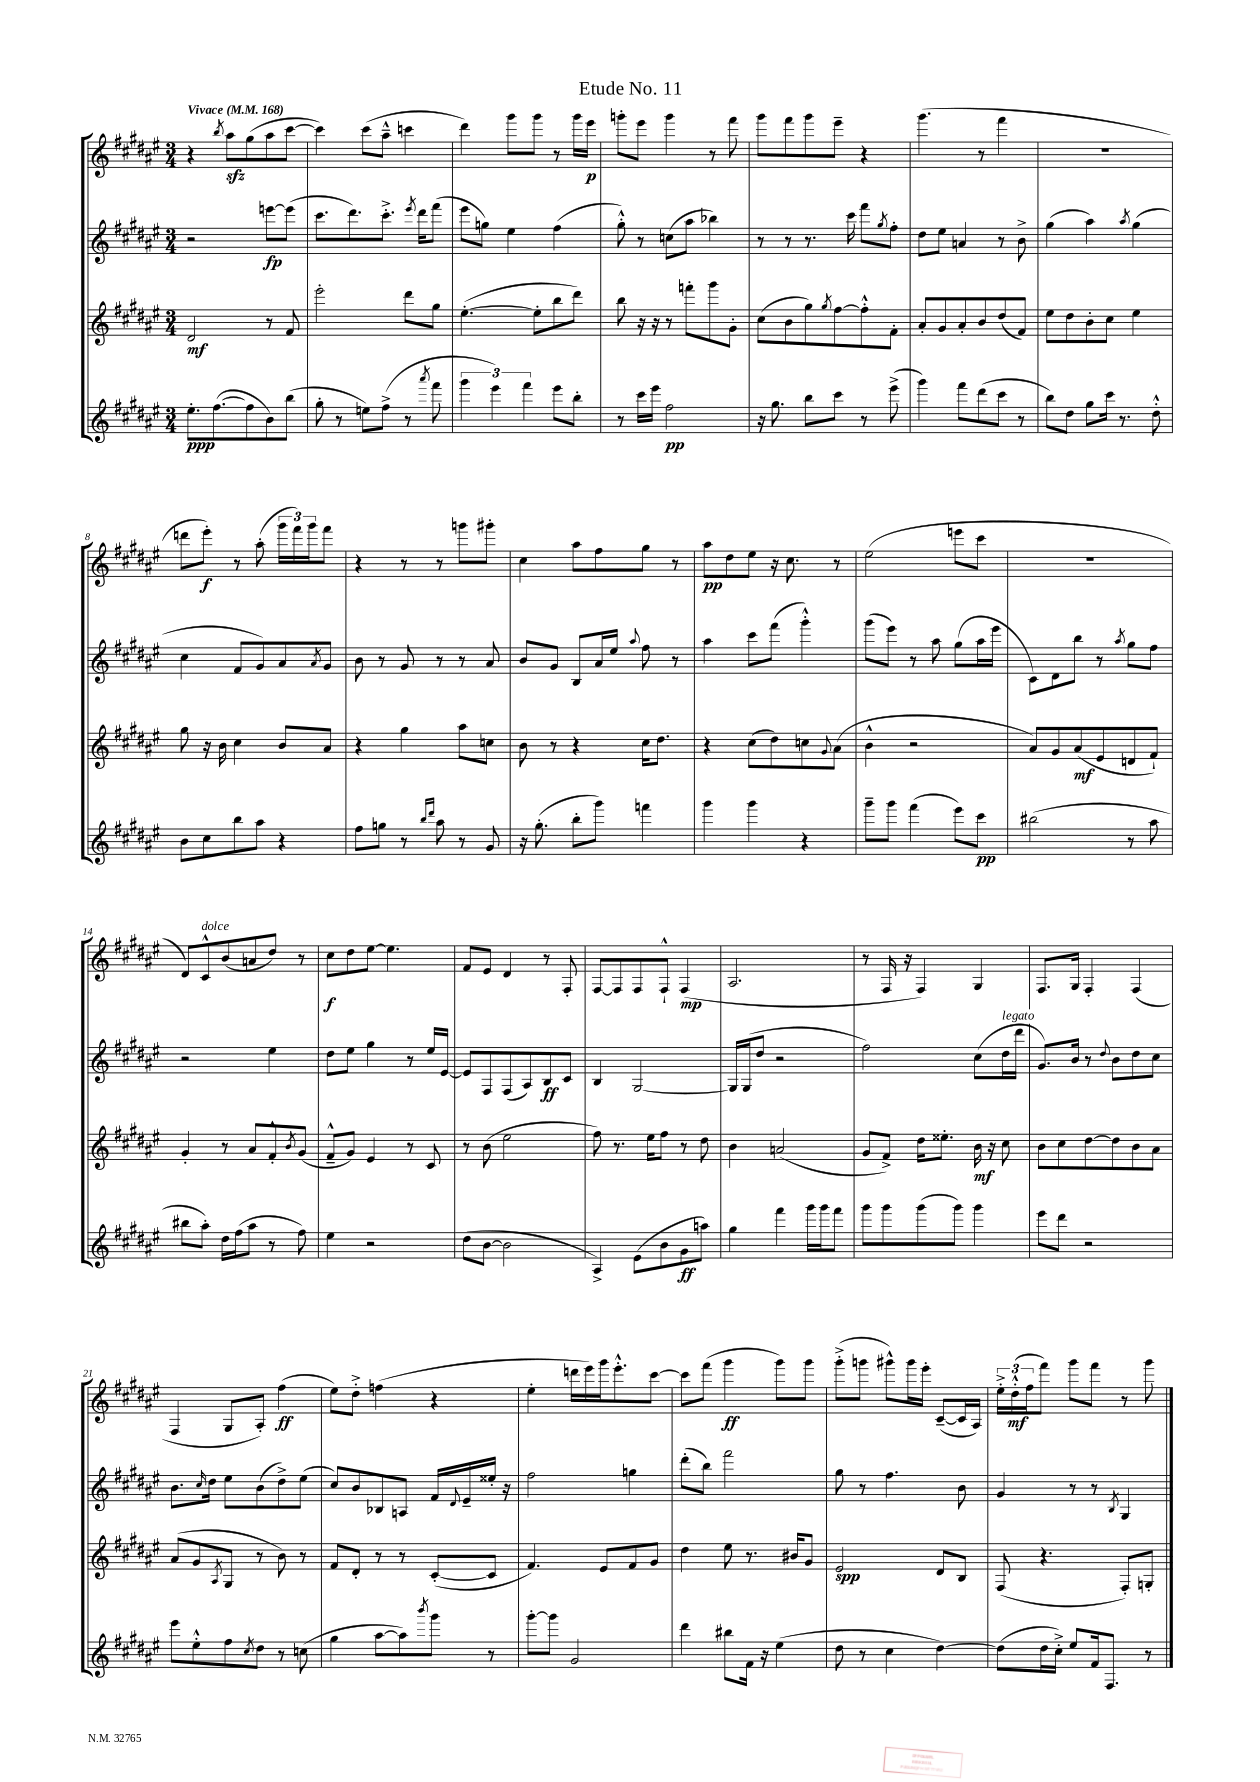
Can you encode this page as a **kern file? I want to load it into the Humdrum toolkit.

**kern	**dynam	**kern	**dynam	**kern	**dynam	**kern	**dynam
*part4	*part4	*part3	*part3	*part2	*part2	*part1	*part1
*staff4	*staff4	*staff3	*staff3	*staff2	*staff2	*staff1	*staff1
*clefG2	*	*clefG2	*	*clefG2	*	*clefG2	*
*k[f#c#g#d#a#e#]	*	*k[f#c#g#d#a#e#]	*	*k[f#c#g#d#a#e#]	*	*k[f#c#g#d#a#e#]	*
*M3/4	*	*M3/4	*	*M3/4	*	*M3/4	*
*MM168	*	*MM168	*	*MM168	*	*MM168	*
=1	=1	=1	=1	=1	=1	=1	=1
!	!	!	!	!	!	!LO:TX:a:B:t=Vivace	!
8.ee#'\L	ppp	2d#/	mf	2r	.	4r	.
([8.ff#\	.	.	.	.	.	.	.
.	.	.	.	.	.	8qbb/	.
.	.	.	.	.	.	8aa#zz\L	.
8ff#\]	.	.	.	.	.	(8gg#\	.
8b\)	.	8r	.	[8eeen\L	fp	8aa#\	.
(8bb\J	.	8f#/	.	(8eee\J]	.	[8ccc#\J	.
=2	=2	=2	=2	=2	=2	=2	=2
8gg#'\	.	2eee#'\	.	8.ccc#\L	.	4ccc#\])	.
8r	.	.	.	.	.	.	.
.	.	.	.	8.ddd#\)	.	.	.
8een\L)	.	.	.	.	.	(8ccc#\L	.
(8ff#^\J	.	.	.	8.ccc#'^\J	.	8aa#~^^\J	.
8r	.	8ddd#\L	.	.	.	4cccn\	.
.	.	.	.	8qeee#/	.	.	.
.	.	.	.	16ddd#\KL	.	.	.
8qaaa#/	.	.	.	.	.	.	.
8fff#\	.	8gg#\J	.	(8fff#\J	.	.	.
=3	=3	=3	=3	=3	=3	=3	=3
6ggg#\	.	([4.ee#'\	.	8eee#\L	.	4ddd#\)	.
.	.	.	.	8ggn\J)	.	.	.
6eee#\)	.	.	.	.	.	.	.
.	.	.	.	4ee#\	.	8ggg#\L	.
6fff#\	.	.	.	.	.	.	.
.	.	8ee#'\L]	.	.	.	8ggg#\J	.
8eee#\L	.	8bb\	.	(4ff#\	.	8r	.
8bb'\J	.	8ddd#\J)	.	.	.	16ggg#\LL	.
.	.	.	.	.	.	16eee#\JJ	p
=4	=4	=4	=4	=4	=4	=4	=4
8r	.	8bb\	.	8gg#'^^\)	.	8gggn'\L	.
16ccc#\LL	.	16r	.	8r	.	8eee#\J	.
16eee#\JJ	.	16r	.	.	.	.	.
2ff#\	pp	8r	.	(8ccn\L	.	4ggg\	.
.	.	8fffn'\L	.	8aa#\J	.	.	.
.	.	8ggg#\	.	4bb-X\)	.	8r	.
.	.	8g#'\J	.	.	.	8fff#\	.
=5	=5	=5	=5	=5	=5	=5	=5
16r	.	(8cc#\L	.	8r	.	8ggg#\L	.
8.gg#\	.	.	.	.	.	.	.
.	.	8b\	.	8r	.	8fff#\	.
8bb\L	.	8gg#\)	.	8.r	.	8ggg#\	.
.	.	8qgg#/	.	.	.	.	.
8ccc#\J	.	[8ff#\	.	.	.	8eee#~\J	.
.	.	.	.	16ccc#\	.	.	.
8r	.	8ff#'^^\]	.	8fff#\L	.	4r	.
.	.	.	.	8qgg#/	.	.	.
(8eee#^\	.	8f#'\J	.	8ff#'\J	.	.	.
=6	=6	=6	=6	=6	=6	=6	=6
4ggg#\)	.	8a#'/L	.	8dd#\L	.	(4.ggg#\	.
.	.	8g#/	.	8ee#\J	.	.	.
8fff#\L	.	8a#'/	.	4an/	.	.	.
(8ddd#\	.	8b/	.	.	.	8r	.
8ccc#\J	.	(8dd#/	.	8r	.	4fff#\	.
8r	.	8f#/J)	.	8b^\	.	.	.
=7	=7	=7	=7	=7	=7	=7	=7
8bb\L)	.	8ee#\L	.	(4gg#\	.	2.r	.
8dd#\J	.	8dd#\	.	.	.	.	.
8gg#\L	.	8b'\	.	4aa#\)	.	.	.
16ccc#\Jk	.	8cc#\J	.	.	.	.	.
8.r	.	.	.	.	.	.	.
.	.	.	.	8qaa#/	.	.	.
.	.	4ee#\	.	(4gg#\	.	.	.
8dd#'^^\	.	.	.	.	.	.	.
!!LO:LB:g=z
=8	=8	=8	=8	=8	=8	=8	=8
8b\L	.	8gg#\	.	4cc#\	.	8dddn\L	.
8cc#\	.	16r	.	.	.	8eee#'\J)	f
.	.	16b\	.	.	.	.	.
8bb\	.	4cc#\	.	8f#/L	.	8r	.
8aa#\J	.	.	.	8g#/)	.	(8aa#'\	.
4r	.	8b/L	.	8a#/	.	24ggg#\LL	.
.	.	.	.	.	.	24fff#\)	.
.	.	.	.	.	.	24ggg#\J	.
.	.	.	.	8qa#/	.	.	.
.	.	8a#/J	.	8g#/J	.	8fff#\J	.
=9	=9	=9	=9	=9	=9	=9	=9
8ff#\L	.	4r	.	8b\	.	4r	.
8ggn\J	.	.	.	8r	.	.	.
8r	.	4gg#\	.	8g#/	.	8r	.
16qqbb/LL	.	.	.	.	.	.	.
16qqddd#/JJ	.	.	.	.	.	.	.
8aa#\	.	.	.	8r	.	8r	.
8r	.	8aa#\L	.	8r	.	8gggn\L	.
8g#/	.	8ccn\J	.	8a#/	.	8ggg#X'\J	.
=10	=10	=10	=10	=10	=10	=10	=10
16r	.	8b\	.	8b/L	.	4cc#\	.
(8.gg#'\	.	.	.	.	.	.	.
.	.	8r	.	8g#/J	.	.	.
8bb'\L	.	4r	.	8B/L	.	8aa#\L	.
8ggg#\J)	.	.	.	16a#/L	.	8ff#\	.
.	.	.	.	16ee#/JJ	.	.	.
.	.	.	.	8qqaa#/	.	.	.
4fffn\	.	16cc#\KL	.	8ff#\	.	8gg#\J	.
.	.	8.dd#\J	.	.	.	.	.
.	.	.	.	8r	.	8r	.
=11	=11	=11	=11	=11	=11	=11	=11
4ggg#\	.	4r	.	4aa#\	.	8aa#\L	pp
.	.	.	.	.	.	8dd#\	.
4ggg#\	.	(8cc#\L	.	8ccc#\L	.	8ee#\J	.
.	.	8dd#\)	.	(8fff#\J	.	16r	.
.	.	.	.	.	.	8.cc#\	.
4r	.	8ccn\	.	4ggg#'^^\)	.	.	.
.	.	8qqg#/	.	.	.	.	.
.	.	(8a#\J	.	.	.	8r	.
=12	=12	=12	=12	=12	=12	=12	=12
8ggg#~\L	.	4b^^\	.	(8ggg#\L	.	(2ee#\	.
8ggg#\J	.	.	.	8eee#\J)	.	.	.
(4fff#\	.	2r	.	8r	.	.	.
.	.	.	.	8aa#\	.	.	.
8eee#\L)	.	.	.	(8gg#\L	.	8eeen\L	.
8ccc#\J	pp	.	.	16aa#\L	.	8ccc#\J	.
.	.	.	.	16eee#\JJ	.	.	.
=13	=13	=13	=13	=13	=13	=13	=13
(2bb#X\	.	8a#/L)	.	8c#\L)	.	2.r	.
.	.	8g#/	.	8d#\	.	.	.
.	.	(8a#/	mf	8bb\J	.	.	.
.	.	8e#/	.	8r	.	.	.
.	.	.	.	8qaa#/	.	.	.
8r	.	8dn/	.	8gg#\L	.	.	.
8aa#\	.	8f#`/J)	.	8ff#\J	.	.	.
!!LO:LB:g=z
=14	=14	=14	=14	=14	=14	=14	=14
8bb#X\L	.	4g#'/	.	2r	.	8d#/L)	.
!	!	!	!	!	!	!LO:TX:a:i:t=dolce	!
8aa#'\J)	.	.	.	.	.	8c#^^/	.
16dd#\LL	.	8r	.	.	.	(8b/	.
(16ff#\J	.	.	.	.	.	.	.
8aa#\J	.	8a#/L	.	.	.	8an/	.
8r	.	8f#'^^/	.	4ee#\	.	8dd#/J)	.
.	.	8qb/	.	.	.	.	.
8ff#\)	.	(8g#/J	.	.	.	8r	.
=15	=15	=15	=15	=15	=15	=15	=15
4ee#\	.	8f#~^^/L	.	8dd#\L	.	8cc#\L	f
.	.	8g#/J)	.	8ee#\J	.	8dd#\	.
2r	.	4e#/	.	4gg#\	.	[8ee#\J	.
.	.	.	.	.	.	4.ee#\]	.
.	.	8r	.	8r	.	.	.
.	.	8c#/	.	16ee#/LL	.	.	.
.	.	.	.	[16e#/JJ	.	.	.
=16	=16	=16	=16	=16	=16	=16	=16
(8dd#\L	.	8r	.	8e#/L]	.	8f#/L	.
[8b\J	.	(8b\	.	8F#/	.	8e#/J	.
2b\]	.	2ee#\	.	(8F#/	.	4d#/	.
.	.	.	.	8A#/)	.	.	.
.	.	.	.	8B/	ff	8r	.
.	.	.	.	8c#/J	.	8F#'/	.
=17	=17	=17	=17	=17	=17	=17	=17
4A#^/)	.	8ff#\)	.	4B/	.	[8F#/L	.
.	.	8.r	.	.	.	8F#/]	.
(8e#\L	.	.	.	[2G#/	.	8F#/	.
.	.	16ee#\KL	.	.	.	.	.
8b\	.	8ff#\J	.	.	.	8F#`^^/J	.
8g#\	ff	8r	.	.	.	(4F#/	mp
8aan\J)	.	8dd#\	.	.	.	.	.
=18	=18	=18	=18	=18	=18	=18	=18
4gg#\	.	4b\	.	16G#/LL]	.	2.A#/	.
.	.	.	.	(16G#/J	.	.	.
.	.	.	.	8dd#/J	.	.	.
4fff#\	.	(2an/	.	2r	.	.	.
16ggg#\LL	.	.	.	.	.	.	.
16ggg#\J	.	.	.	.	.	.	.
8fff#\J	.	.	.	.	.	.	.
=19	=19	=19	=19	=19	=19	=19	=19
8ggg#\L	.	8g#/L	.	2ff#\)	.	8r	.
8ggg#\	.	8f#^/J)	.	.	.	16F#/	.
.	.	.	.	.	.	16r	.
(8ggg#\	.	16dd#\KL	.	.	.	4F#/)	.
.	.	8.ee##X'\J	.	.	.	.	.
8ggg#\J)	.	.	.	.	.	.	.
4ggg#\	.	16b\	mf	(8cc#\L	.	4G#/	.
.	.	16r	.	.	.	.	.
!	!	!	!	!LO:TX:a:i:t=legato	!	!	!
.	.	8cc#\	.	16dd#\L	.	.	.
.	.	.	.	16ddd#\JJ	.	.	.
=20	=20	=20	=20	=20	=20	=20	=20
8eee#\L	.	8b\L	.	8.g#/L)	.	8.F#/L	.
8ddd#\J	.	8cc#\	.	.	.	.	.
.	.	.	.	16b/Jk	.	16G#/Jk	.
2r	.	[8dd#\	.	8r	.	4F#'/	.
.	.	.	.	8qqdd#/	.	.	.
.	.	8dd#\]	.	8b\L	.	.	.
.	.	8b\	.	8dd#\	.	(4F#/	.
.	.	8a#\J	.	8cc#\J	.	.	.
!!LO:LB:g=z
=21	=21	=21	=21	=21	=21	=21	=21
8eee#\L	.	(8a#/L	.	8.b\L	.	4F#/	.
8ee#'^^\	.	8g#/	.	.	.	.	.
.	.	.	.	16qqcc#/	.	.	.
.	.	.	.	16dd#\Jk	.	.	.
.	.	8qA#/	.	.	.	.	.
8ff#\	.	8G#/J	.	8ee#\L	.	8G#/L	.
8qcc#/	.	.	.	.	.	.	.
8dd#\J	.	8r	.	(8b\	.	8A#'/J)	.
8r	.	8b\)	.	8dd#^\)	.	(4ff#\	ff
(8ccn\	.	8r	.	(8ee#\J	.	.	.
=22	=22	=22	=22	=22	=22	=22	=22
4gg#\	.	8f#/L	.	8cc#/L)	.	8ee#\L)	.
.	.	8d#'/J	.	8b/	.	8dd#'^\J	.
[8aa#\L	.	8r	.	8B-X/	.	(4ffn\	.
8aa#\])	.	8r	.	8An/J	.	.	.
8qbbb/	.	.	.	.	.	.	.
8ggg#\J	.	([8c#'/L	.	16f#/LL	.	4r	.
.	.	.	.	8qqd#/	.	.	.
.	.	.	.	16e#~/	.	.	.
8r	.	8c#/J]	.	16ee##X'/JJ	.	.	.
.	.	.	.	16r	.	.	.
=23	=23	=23	=23	=23	=23	=23	=23
[8ggg#'\L	.	4.f#/)	.	2ff#\	.	4ee#'\	.
8ggg#\J]	.	.	.	.	.	.	.
2g#/	.	.	.	.	.	16dddn\LL	.
.	.	.	.	.	.	16eee#\)	.
.	.	8e#/L	.	.	.	16ggg#\J	.
.	.	.	.	.	.	8.eee#'^^\	.
.	.	8f#/	.	4ggn\	.	.	.
.	.	8g#/J	.	.	.	[8ccc#\J	.
=24	=24	=24	=24	=24	=24	=24	=24
4ddd#\	.	4dd#\	.	(8ddd#'\L	.	8ccc#\L]	.
.	.	.	.	8bb\J)	.	(8fff#\J	.
8bb#X\L	.	8ee#\	.	2fff#\	.	4ggg#\	ff
16f#\Jk	.	8.r	.	.	.	.	.
16r	.	.	.	.	.	.	.
(4ee#\	.	.	.	.	.	8ggg#\L)	.
.	.	16b#X/KL	.	.	.	.	.
.	.	8g#/J	.	.	.	8ggg#\J	.
=25	=25	=25	=25	=25	=25	=25	=25
8dd#\	.	2e#/	spp	8gg#\	.	(8ggg#'^\L	.
8r	.	.	.	8r	.	8gggn\J	.
4cc#\	.	.	.	4.ff#\	.	8ggg#X^^\L)	.
.	.	.	.	.	.	16ggg#\L	.
.	.	.	.	.	.	16eee#'\JJ	.
[4dd#\)	.	8d#/L	.	.	.	([8c#~/L	.
.	.	8B/J	.	8b\	.	16c#/L]	.
.	.	.	.	.	.	16A#/JJ)	.
=26	=26	=26	=26	=26	=26	=26	=26
(8dd#\L]	.	(8F#/	.	4g#/	.	24ee#'^\LL	.
.	.	.	.	.	.	(24dd#'^^\	mf
.	.	.	.	.	.	24ff#\J	.
16dd#\L	.	4.r	.	.	.	8fff#\J)	.
16cc#'^\JJ)	.	.	.	.	.	.	.
8ee#/L	.	.	.	8r	.	8ggg#\L	.
16f#/k	.	.	.	8r	.	8fff#\J	.
8.F#/J	.	.	.	.	.	.	.
.	.	.	.	8qB/	.	.	.
.	.	8F#'/L)	.	4G#/	.	8r	.
8r	.	8Gn'/J	.	.	.	8ggg#\	.
==	==	==	==	==	==	==	==
*-	*-	*-	*-	*-	*-	*-	*-
